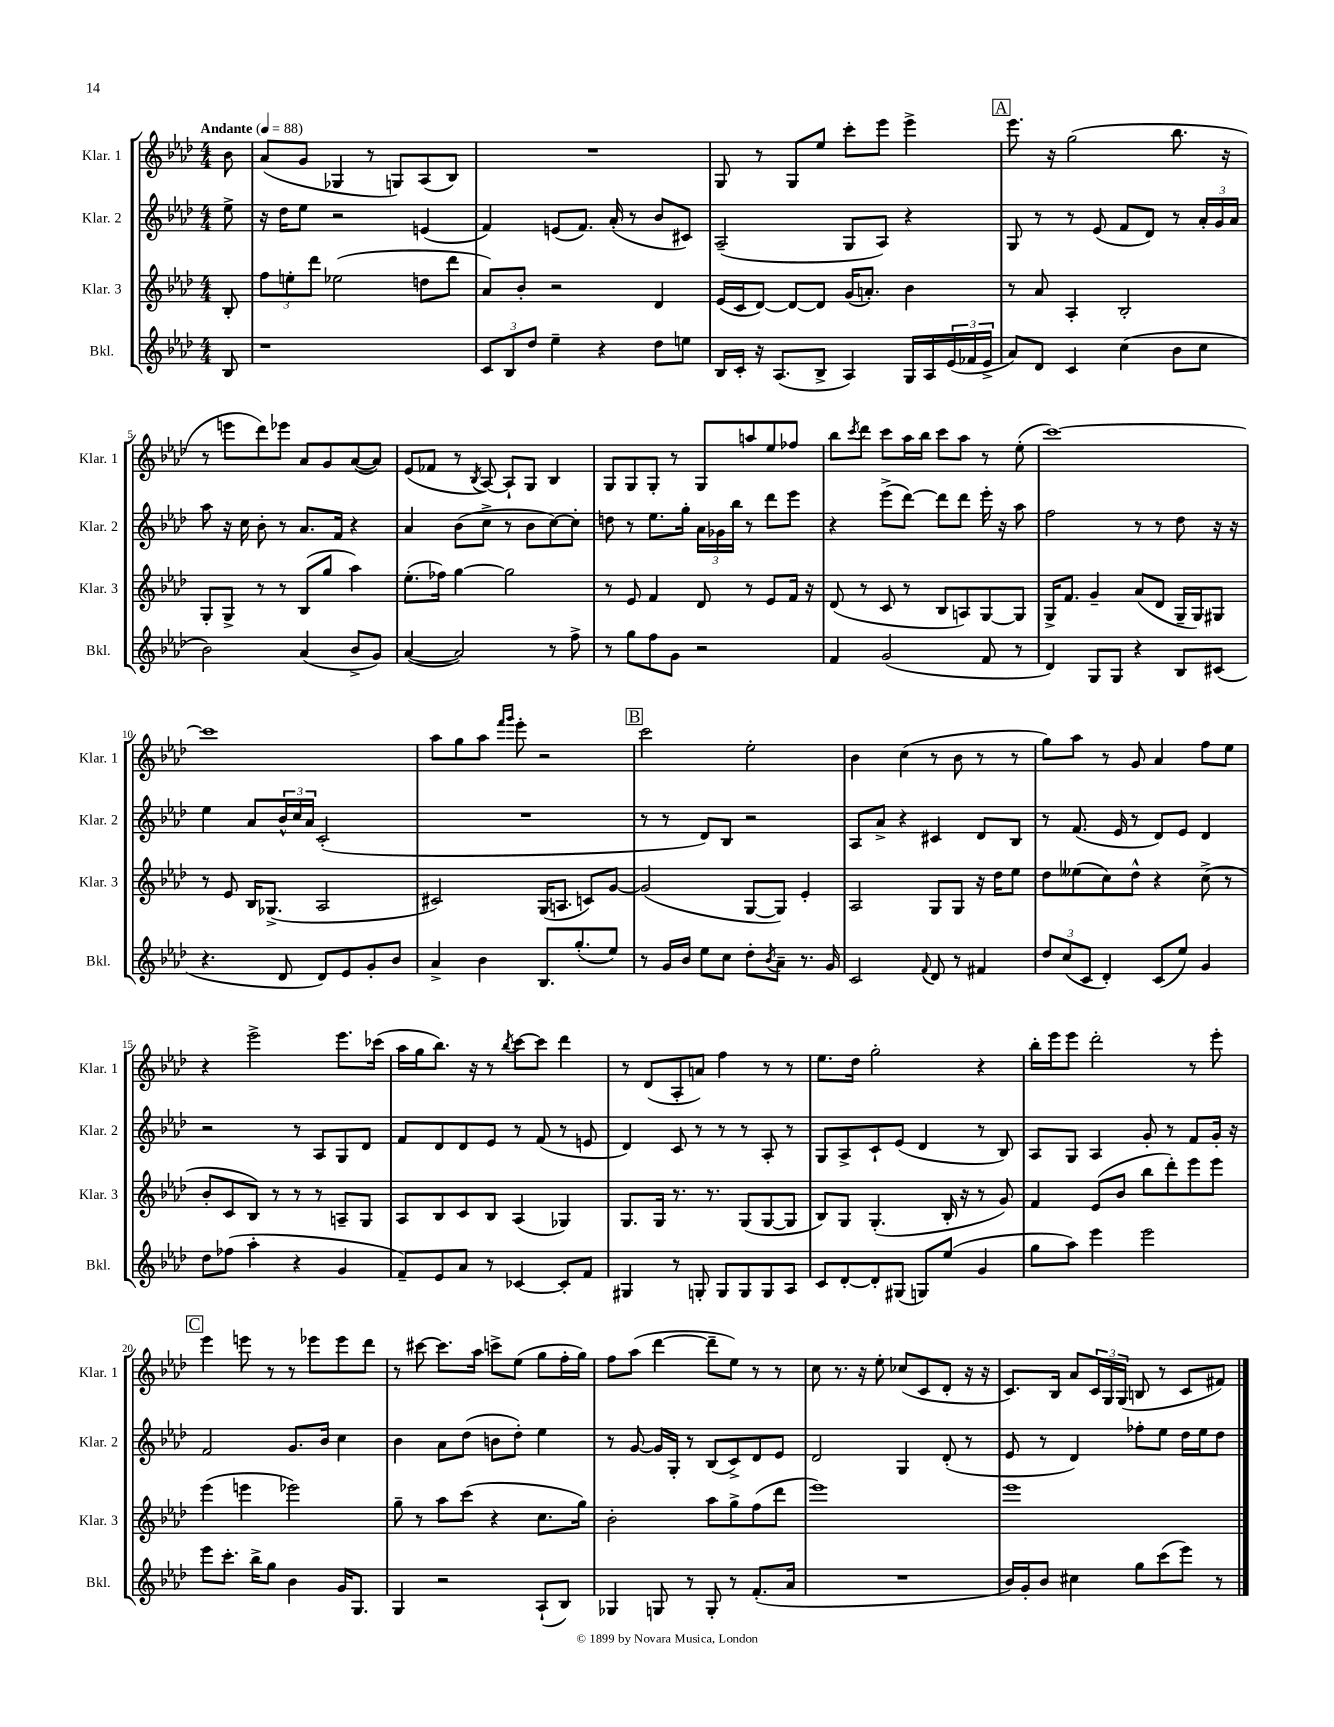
<<
\new StaffGroup <<
\new Staff = "s0" \with { instrumentName = "Klar. 1" shortInstrumentName = "Klar. 1" } {
    \clef treble \key aes \major \numericTimeSignature \time 4/4 \partial 8 \tempo "Andante" 4 = 88
    bes'8 |
    aes'8( g'8 ges4 r8 g8) aes8( bes8) |
    R1 |
    g8 r8 g8 ees''8 c'''8-. ees'''8 ees'''4-> |
    \mark \markup { \box "A" } ees'''8. r16 g''2( bes''8. r16 |
    r8 e'''8 des'''8) ees'''8 aes'8 g'8 aes'8~( aes'8) |
    ees'8( fes'8 r8 \acciaccatura { bes8 } aes8~) aes8-! g8 bes4 |
    g8 g8 g8-. r8 g8 a''8 ees''8 fes''8 |
    bes''8 \acciaccatura { c'''8 } des'''8 c'''8 aes''16 bes''16 c'''8 aes''8 r8 ees''8-.( |
    c'''1~) |
    c'''1 |
    aes''8 g''8 aes''8 \grace { f'''16 g'''16 } ees'''8-. r2 |
    \mark \markup { \box "B" } c'''2 ees''2-. |
    bes'4 c''4( r8 bes'8 r8 r8 |
    g''8) aes''8 r8 g'8 aes'4 f''8 ees''8 |
    r4 ees'''2-> ees'''8. ces'''16( |
    aes''16 g''16 bes''8.) r16 r8 \acciaccatura { bes''8 } c'''8~ c'''8 des'''4 |
    r8 des'8( aes8-. a'8) f''4 r8 r8 |
    ees''8. des''16 g''2-. r4 |
    bes''16-. ees'''16 ees'''8 des'''2-. r8 ees'''8-. |
    \mark \markup { \box "C" } ees'''4 e'''8 r8 r8 ees'''8 ees'''8 des'''8 |
    r8 cis'''8~ cis'''8. aes''16 c'''8-> ees''8( g''8 f''16-. g''16) |
    f''8 aes''8( des'''4~ des'''8-- ees''8) r8 r8 |
    c''8 r8. r16 ees''8-. ces''8( c'8 des'8-. r16 r16 |
    c'8.) bes16 aes'8 \tuplet 3/2 { c'16 g16 g16( } b8 r8 c'8 fis'8) \bar "|." |
}
\new Staff = "s1" \with { instrumentName = "Klar. 2" shortInstrumentName = "Klar. 2" } {
    \clef treble \key aes \major \numericTimeSignature \time 4/4 \partial 8
    ees''8-> |
    r16 des''16 ees''8 r2 e'4( |
    f'4) e'8( f'8.) aes'16-.( r8 bes'8 cis'8) |
    aes2--( g8 aes8) r4 |
    \mark \markup { \box "A" } g8 r8 r8 ees'8( f'8 des'8) r8 \tuplet 3/2 { aes'16-. g'16 aes'16 } |
    aes''8 r16 c''16 bes'8-. r8 aes'8. f'16 r4 |
    aes'4 bes'8( c''8-> r8 bes'8 c''8~) c''8-. |
    d''8 r8 ees''8. g''16-. \tuplet 3/2 { aes'16 ges'16 bes''16 } r8 des'''8 ees'''8 |
    r4 ees'''8->( des'''8~) des'''8 des'''8 ees'''16-. r16 aes''8 |
    f''2 r8 r8 des''8 r16 r16 |
    ees''4 aes'8 \tuplet 3/2 { bes'16-^ c''16 aes'16 } c'2-.( |
    R1 |
    \mark \markup { \box "B" } r8 r8 des'8) bes8 r2 |
    aes8 aes'8-> r4 cis'4 des'8 bes8 |
    r8 f'8.( ees'16 r8 des'8) ees'8 des'4 |
    r2 r8 aes8 g8 des'8 |
    f'8 des'8 des'8 ees'8 r8 f'8( r8 e'8 |
    des'4) c'8 r8 r8 r8 aes8-. r8 |
    g8 aes8-> c'8-! ees'8( des'4 r8 bes8) |
    aes8 g8 aes4 g'8-. r8 f'8 g'16-. r16 |
    \mark \markup { \box "C" } f'2 g'8. bes'16 c''4 |
    bes'4 aes'8 des''8( b'8 des''8-.) ees''4 |
    r8 g'8~ g'16 g16-. r8 bes8( c'8->) des'8 ees'8 |
    des'2 g4 des'8-.( r8 |
    ees'8 r8 des'4) fes''8-. ees''8 des''16 ees''16 des''8 \bar "|." |
}
\new Staff = "s2" \with { instrumentName = "Klar. 3" shortInstrumentName = "Klar. 3" } {
    \clef treble \key aes \major \numericTimeSignature \time 4/4 \partial 8
    bes8-. |
    \tuplet 3/2 { f''8 e''8-. des'''8 } ees''2( d''8 des'''8 |
    aes'8) bes'8-. r2 des'4 |
    ees'16( c'16 des'8~) des'8~ des'8 g'16( a'8.-.) bes'4 |
    \mark \markup { \box "A" } r8 aes'8 aes4-. bes2-. |
    g8-. g8-> r8 r8 bes8( g''8 aes''4) |
    ees''8.-.( fes''16) g''4~ g''2 |
    r8 ees'8 f'4 des'8 r8 ees'8 f'16 r16 |
    des'8( r8 c'8 r8 bes8 a8) g8~ g8 |
    g16-> f'8. g'4-- aes'8( des'8 g16-- g16) gis8 |
    r8 ees'8 bes16 ges8.->( aes2 |
    cis'2) g16( a8. c'8) g'8~ |
    \mark \markup { \box "B" } g'2( g8~ g8) ees'4-. |
    aes2 g8 g8 r16 des''16 ees''8 |
    des''8 eeses''8( c''8) des''8-^ r4 c''8->( r8 |
    bes'8-. c'8 bes8) r8 r8 r8 a8-- g8 |
    aes8 bes8 c'8 bes8 aes4( ges4) |
    g8. g16 r8. r8. g8( g8~ g8 |
    bes8) g8 g4.-.( bes16-. r16 r8 g'8) |
    f'4 ees'8( bes'8 bes''8 des'''8-.) ees'''8 ees'''8 |
    \mark \markup { \box "C" } ees'''4( e'''4 ees'''2) |
    g''8-- r8 aes''8 c'''8( r4 c''8. g''16) |
    bes'2-. aes''8 g''8-> f''8( des'''8 |
    ees'''1) |
    ees'''1 \bar "|." |
}
\new Staff = "s3" \with { instrumentName = "Bkl." shortInstrumentName = "Bkl." } {
    \clef treble \key aes \major \numericTimeSignature \time 4/4 \partial 8
    bes8 |
    r1 |
    \tuplet 3/2 { c'8 bes8 des''8 } ees''4-- r4 des''8 e''8 |
    bes16 c'16-. r16 aes8.( bes8-> aes4) g16 aes16 \tuplet 3/2 { ees'16( fes'16 ees'16-> } |
    \mark \markup { \box "A" } aes'8) des'8 c'4 c''4( bes'8 c''8 |
    bes'2) aes'4( bes'8-> g'8) |
    aes'4~( aes'2) r8 f''8-> |
    r8 g''8 f''8 g'8 r2 |
    f'4 g'2( f'8 r8 |
    des'4) g8 g8 r4 bes8 cis'8( |
    r4. des'8 des'8) ees'8 g'8-. bes'8 |
    aes'4-> bes'4 bes8. g''8.-.( ees''8) |
    \mark \markup { \box "B" } r8 g'16 bes'16 ees''8 c''8 des''8-. \acciaccatura { bes'8 } aes'8-- r8. g'16 |
    c'2 \appoggiatura { f'8 } des'8 r8 fis'4 |
    \tuplet 3/2 { des''8 c''8( c'8 } des'4-.) c'8( ees''8) g'4 |
    des''8 fes''8( aes''4-. r4 g'4 |
    f'8--) ees'8 aes'8 r8 ces'4~ ces'8-. f'8 |
    gis4 r8 g8-. g8 g8 g8 aes8 |
    c'8 des'8~-. des'8-. gis8( g8) ees''8( g'4 |
    g''8 aes''8) ees'''4 ees'''2 |
    \mark \markup { \box "C" } ees'''8 c'''8.-. bes''16-> g''8 bes'4 g'16 g8. |
    g4 r2 aes8-!( bes8) |
    ges4 g8 r8 g8-. r8 f'8.-.( aes'16 |
    R1 |
    bes'16) g'16-. bes'8 cis''4 g''8 c'''8( ees'''8) r8 \bar "|." |
}
>>
>>
